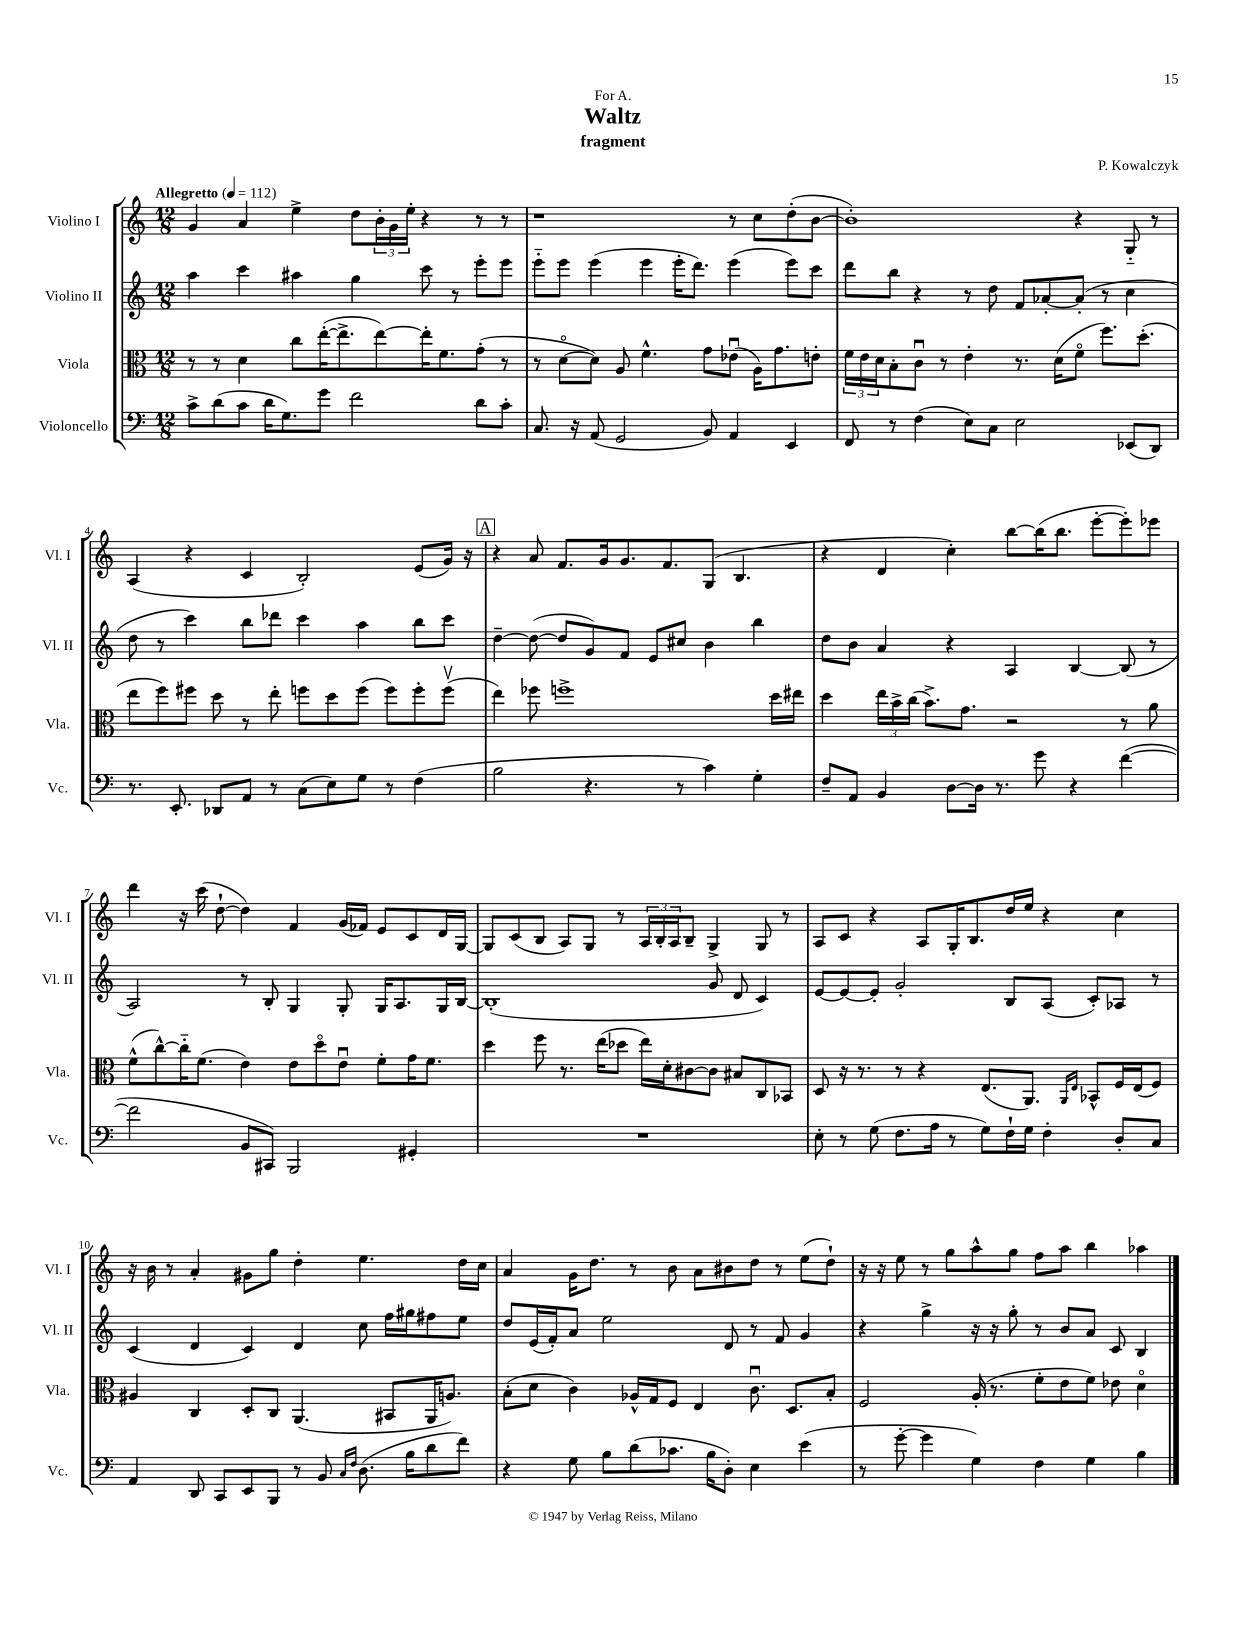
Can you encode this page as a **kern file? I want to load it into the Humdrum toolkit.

**kern	**kern	**kern	**kern
*part4	*part3	*part2	*part1
*staff4	*staff3	*staff2	*staff1
*I"Violoncello	*I"Viola	*I"Violino II	*I"Violino I
*I'Vc.	*I'Vla.	*I'Vl. II	*I'Vl. I
*clefF4	*clefC3	*clefG2	*clefG2
*k[]	*k[]	*k[]	*k[]
*M12/8	*M12/8	*M12/8	*M12/8
*MM112	*MM112	*MM112	*MM112
=1	=1	=1	=1
!	!	!	!LO:TX:a:B:t=Allegretto
8c^\L	8r	4aa\	4g/
(8d\	8r	.	.
8c\J	4d\	4ccc\	4a/
16d\KL	.	.	.
8.G\)	.	.	.
.	8cc\L	4aa#X\	4ee^\
8g\J	([16ee'\K	.	.
.	8.ee^\]	.	.
2f\	.	4gg\	8dd\L
.	[8ee\)	.	24b'\L
.	.	.	24g\
.	.	.	24ee'\JJ
.	16ee'\K]	8ccc\	4r
.	8.f\	.	.
.	.	8r	.
8d\L	(8g'\J	8eee'\L	8r
8c'\J	8r	8eee\J	8r
=2	=2	=2	=2
8.C/	8r	8eee\L	1r
.	[8d\L	8eee\J	.
16r	.	.	.
(8AA/	8d\J])	(4eee\	.
2GG/	8A/	.	.
.	4.f^^\	4eee\	.
.	.	16eee'\KL	.
.	.	8.ddd\J)	.
8BB/)	8g\L	.	.
4AA/	(8e-Xu\J	(4eee\	8r
.	16A\KL)	.	8cc\L
.	8.g\	.	.
4EE/	.	8eee\L)	(8dd'\
.	8en'\J	8ccc\J	[8b\J
=3	=3	=3	=3
8FF/	24f\LL	8ddd\L	1b'])
.	24e\	.	.
.	24d\J	.	.
8r	8B'\	8bb\J	.
(4F\	8cu\J	4r	.
.	8r	.	.
8E\L)	4e'\	8r	.
8C\J	.	8dd\	.
2E\	8.r	8f/L	.
.	.	[8a-X'/	.
.	(16d\KL	.	.
.	8f\J	(8a-'/J]	4r
.	8.ff\L)	8r	.
(8EE-X/L	.	4cc\	8G/
.	(8.dd'\J	.	.
8DD/J)	.	.	8r
!!LO:LB:g=z
=4	=4	=4	=4
8.r	8ee\L	8dd\	(4A/
.	8ff\)	8r	.
8.EE'/	.	.	.
.	8ff#X\J	4ccc\)	4r
8DD-X/L	8dd\	.	.
8AA/J	8r	8bb\L	4c/
8r	8ee'\	8ddd-X\J	.
(8C\L	8ffn\L	4ccc\	2B'/)
8E\)	8dd\	.	.
8G\J	(8ff\J	4aa\	.
8r	8ff\L)	.	.
(4F\	8ff'\	8bb\L	(8e/L
.	(8ffv\J	8ccc\J	16g/Jk)
.	.	.	16r
!!LO:REH:place=s1:t=A
=5	=5	=5	=5
2B\	4ee\)	[4dd~\	4r
.	8ff-X\	(8dd\_	8a/
.	1ffn^	8dd/L]	8.f/L
4.r	.	8g/)	.
.	.	.	16g/k
.	.	8f/J	8.g/
.	.	8e/L	.
.	.	.	8.f/
8r	.	8cc#X/J	.
4c\)	.	4b\	(8G/J
.	.	.	4.B/
4G'\	.	4bb\	.
.	16dd\LL	.	.
.	16ee#X\JJ	.	.
=6	=6	=6	=6
8F~/L	4dd\	8dd\L	4r
8AA/J	.	8b\J	.
4BB/	24ee\LL	4a/	4d/
.	24b^\	.	.
.	(24cc\JJ	.	.
.	8.b^\L)	.	.
[8D\L	.	4r	4cc'\)
.	8.g\J	.	.
16D\Jk]	.	.	.
8.r	.	.	.
.	2r	4A/	[8bb\L
8g\	.	.	(16bb\K]
.	.	.	8.bb\J
4r	.	[4B/	.
.	.	.	[8eee'\L
([4f\	8r	(8B/]	8eee'\])
.	8a\	8r	8eee-X\J
!!LO:LB:g=z
=7	=7	=7	=7
2f\]	(8f^^\L	2A/)	4ddd\
.	[8cc^^\)	.	.
.	16cc\K]	.	16r
.	(8.f\J	.	(16ccc\
.	.	.	[8dd`\
8BB/L	4e\)	8r	4dd\])
8CC#X/J)	.	8B'/	.
2BBB/	8e\L	4G/	4f/
.	8dd\	.	.
.	8eu\J	8G'/	(16g/LL
.	.	.	16f-X/JJ)
.	8f'\L	16G/KL	8e/L
.	.	8.A/	.
4GG#X'/	16g\K	.	8c/
.	8.f\J	.	.
.	.	16G/L	16d/L
.	.	[16B/JJ	[16G/JJ
=8	=8	=8	=8
1.r	4dd\	(1B']	8G/L]
.	.	.	(8c/
.	8ff\	.	8B/J
.	8.r	.	8A/L)
.	.	.	8G/J
.	(16ee\KL	.	.
.	8dd-X\J	.	8r
.	16ee\LL)	.	24A/LL
.	.	.	24B'/
.	16d'\J	.	.
.	.	.	24A/J
.	[8c#X\	.	8B~/J
.	8c#\J]	8g/	4G^/
.	8B#X/L	8d/	.
.	8C/	4c/)	8G/
.	8BB-X/J	.	8r
=9	=9	=9	=9
8E'\	8D/	[8e/L	8A/L
8r	16r	8e/_	8c/J
.	8.r	.	.
(8G\	.	8e'/J]	4r
8.F\L	8r	2g'/	.
.	4r	.	8A/L
16A\Jk	.	.	.
8r	.	.	16G'/K
.	.	.	8.B/
8G\L)	(8.E/L	.	.
16F`\L	.	8B/L	16dd/L
16G\JJ	8.AA/J)	.	16ee/JJ
4F'\	.	(8A/J	4r
.	16qqAA/LL	.	.
.	16qqE/JJ	.	.
.	8BB-X^^/L	8c'/L)	.
8D'/L	16F/L	8A-X/J	4cc\
.	(16E/J	.	.
8C/J	8F/J)	8r	.
!!LO:LB:g=z
=10	=10	=10	=10
4AA/	4A#X/	(4c/	16r
.	.	.	16b\
.	.	.	8r
8DD/	4C/	4d/	4a'/
8CC/L	.	.	.
8EE/	8D'/L	4c/)	8g#X\L
8BBB/J	8C/J	.	8gg\J
8r	(4.AA/	4d/	4dd'\
8BB/	.	.	.
16qqC/LL	.	.	.
16qqF/JJ	.	.	.
(8.D\	.	8cc\	4.ee\
.	8BB#X/L	16ff\LL	.
16B\KL	.	16gg#X\J	.
8d\	16AA/K	8ff#X\	.
.	8.An/J)	.	.
8f\J)	.	8ee\J	16dd\LL
.	.	.	16cc\JJ
=11	=11	=11	=11
4r	(8B'\L	8dd/L	4a/
.	8d\J	(16e/L	.
.	.	16f'/J)	.
8G\	4c\)	8a/J	16g\KL
.	.	.	8.dd\J
8B\L	.	2ee\	.
(8d\	16A-X^^/LL	.	8r
.	16G/J	.	.
8.c-X\J	8F/J	.	8b\
.	4E/	.	8a\L
16B\KL	.	.	.
8D'\J)	.	8d/	8b#X\
4E\	8.cu\	8r	8dd\J
.	.	8f/	8r
.	8.D/L	.	.
(4e\	.	4g/	(8ee\L
.	8B'/J	.	8dd`\J)
=12	=12	=12	=12
8r	2F/	4r	16r
.	.	.	16r
[8g'\	.	.	8ee\
4g\]	.	4gg^\	8r
.	.	.	8gg\L
4G\)	(16A'/	16r	8aa^^\
.	8.r	16r	.
.	.	8gg'\	8gg\J
4F\	8f'\L	8r	8ff\L
.	8e\	8b/L	8aa\J
4G\	8f\J)	8a/J	4bb\
.	8e-X\	8c/	.
4B\	4d\	4B/	4aa-X\
==	==	==	==
*-	*-	*-	*-
